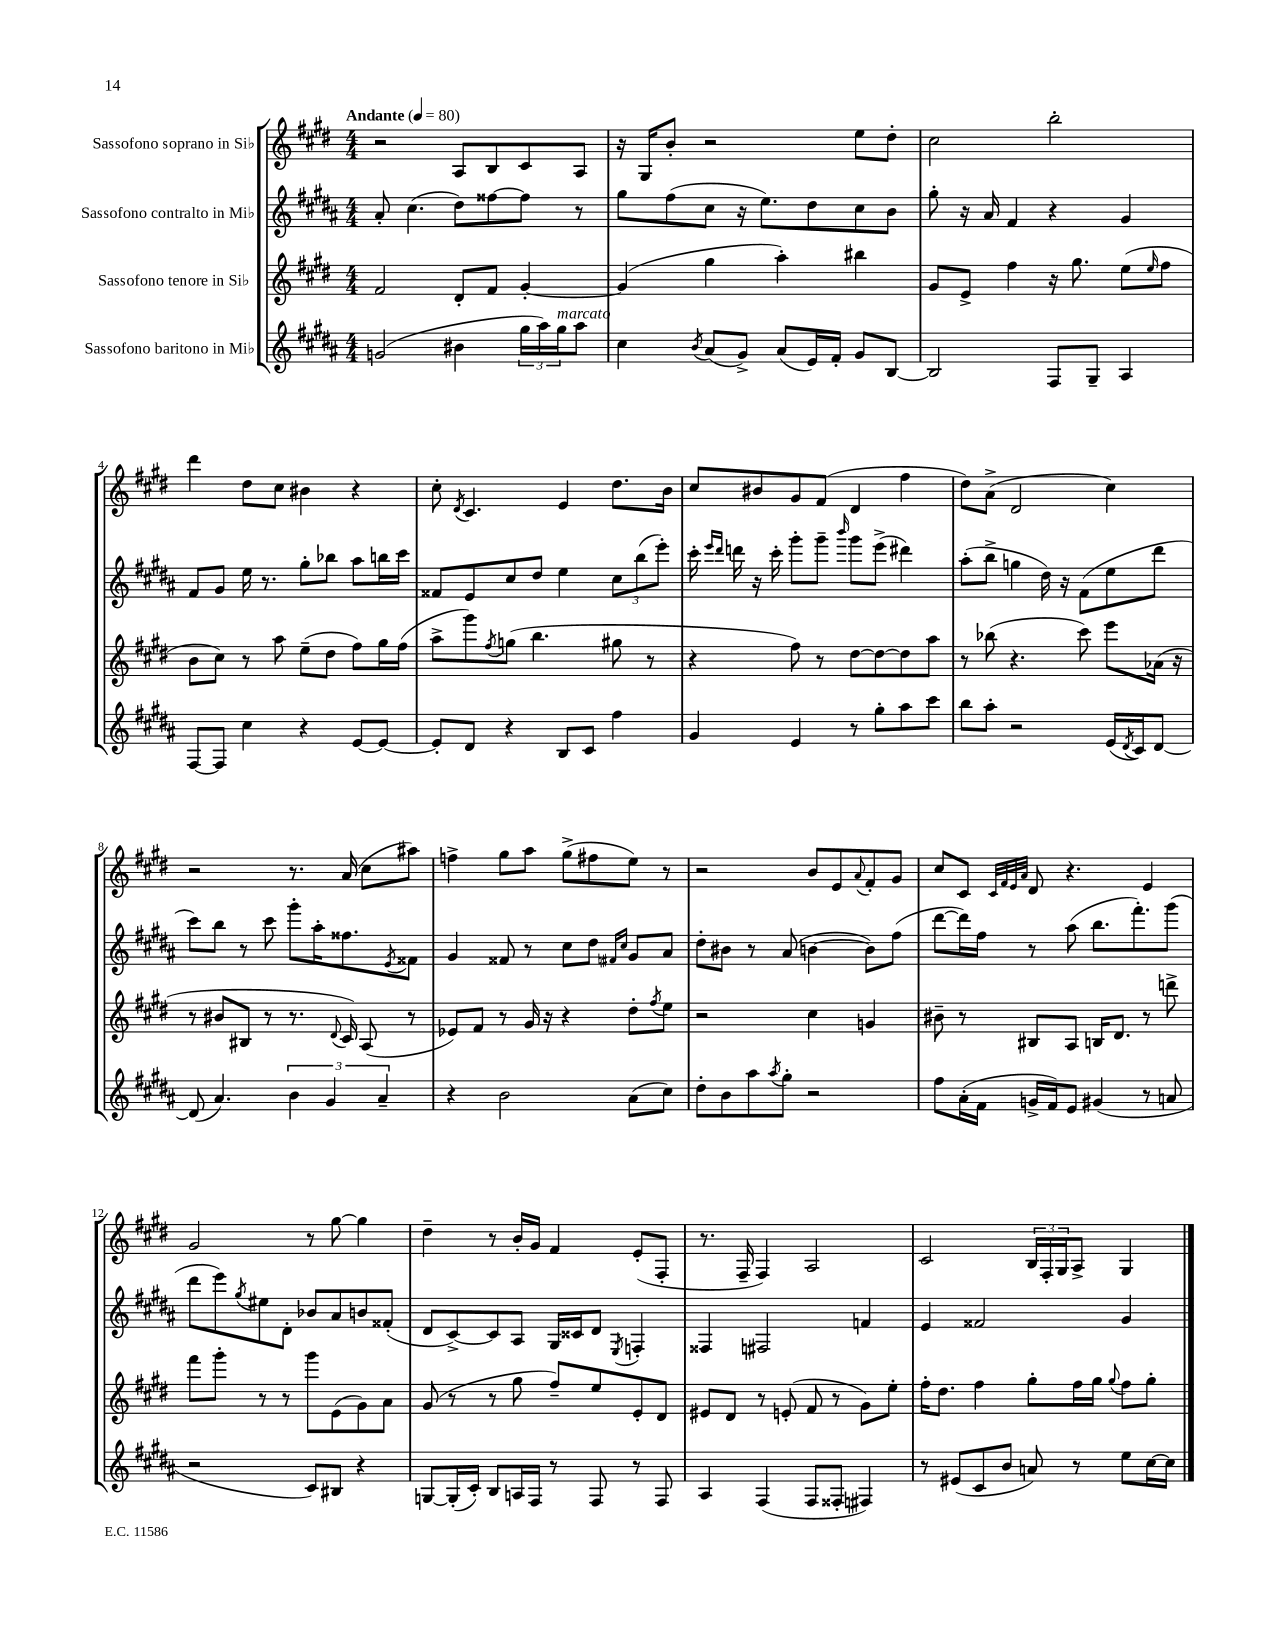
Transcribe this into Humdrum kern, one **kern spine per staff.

**kern	**kern	**kern	**kern
*staff4	*staff3	*staff2	*staff1
*clefG2	*clefG2	*clefG2	*clefG2
*k[f#c#g#d#a#]	*k[f#c#g#d#]	*k[f#c#g#d#a#]	*k[f#c#g#d#]
*M4/4	*M4/4	*M4/4	*M4/4
*MM80	*MM80	*MM80	*MM80
(2g	2f#	8a#'	2r
.	.	(4.cc#	.
4b#	8d#'	8dd#)	8A
.	8f#	[8ff##	8B
24gg#	[4g#'	8ff##]	8c#
24aa#)	.	.	.
24gg#	.	.	.
8aa#	.	8r	8A
=	=	=	=
4cc#	(4g#]	8gg#	16r
.	.	.	16G#
.	.	(8ff#	8b'
8qb	.	.	.
(8a#	4gg#	8cc#	2r
8g#^)	.	16r	.
.	.	8.ee)	.
(8a#	4aa')	.	.
16e)	.	8dd#	.
16f#'	.	.	.
8g#	4bb#	8cc#	8ee
[8B	.	8b	8dd#'
=	=	=	=
2B]	8g#	8gg#'	2cc#
.	8e^	16r	.
.	.	16a#	.
.	4ff#	4f#	.
8F#	16r	4r	2bb'
.	8.gg#	.	.
8G#~	.	.	.
4A#	(8ee	4g#	.
.	16qqee	.	.
.	8ff#	.	.
=	=	=	=
[8F#	8b	8f#	4ddd#
8F#]	8cc#)	8g#	.
4cc#	8r	16ee	8dd#
.	.	8.r	.
.	8aa	.	8cc#
4r	(8ee~	8gg#'	4b#
.	8dd#	8bb-	.
[8e	8ff#)	8aa#	4r
8e_	16gg#	16bb	.
.	(16ff#	16ccc#	.
=	=	=	=
8e']	8aa^	8f##	8cc#'
.	.	.	8qd#
8d#	8ggg#)	8e	4.c#
.	8qff#	.	.
4r	(8gg	8cc#	.
.	4.bb	8dd#	.
8B	.	4ee	4e
8c#	.	.	.
4ff#	8gg#	12cc#	8.dd#
.	.	(12bb	.
.	8r	.	.
.	.	12eee')	.
.	.	.	16b
=	=	=	=
4g#	4r	16ccc#'	8cc#
.	.	16qqeee	.
.	.	16qqddd#	.
.	.	16ddd	.
.	.	16r	8b#
.	.	16ccc#'	.
4e	8ff#)	8ggg#'	8g#
.	8r	8ggg#~	(8f#
.	.	16qqbbb	.
8r	[8dd#	8ggg#	4d#
8gg#'	8dd#_	(8eee^	.
8aa#	8dd#]	4ddd#)	4ff#
8ccc#	8aa	.	.
=	=	=	=
8bb	8r	(8aa#'	8dd#)
8aa#'	(8bb-	8bb^	(8a^
2r	4.r	4gg	2d#
.	.	16dd#)	.
.	.	16r	.
.	8ccc#)	(8f#	.
(16e	8eee	8ee	4cc#)
8qd#	.	.	.
16c#)	.	.	.
[8d#	(16a-	8ddd#	.
.	16r	.	.
=	=	=	=
(8d#]	8r	8ccc#)	2r
4.a#)	8b#	8bb	.
.	8B#	8r	.
.	8r	8ccc#	.
6b	8.r	8ggg#'	8.r
.	.	16aa#'	.
6g#	.	.	.
.	8qqd#	.	.
.	16c#)	8.ff##	(16a
.	(8A	.	8cc#
6a#~	.	.	.
.	.	8qe	.
.	8r	8f##	8aa#)
=	=	=	=
4r	8e-)	4g#	4ff^
.	8f#	.	.
2b	8r	8f##	8gg#
.	16g#	8r	8aa
.	16r	.	.
.	4r	8cc#	(8gg#^
.	.	8dd#	8ff#
.	.	16qqf#	.
.	.	16qqcc#	.
(8a#	8dd#'	8g#	8ee)
.	8qff#	.	.
8cc#)	8ee	8a#	8r
=	=	=	=
8dd#'	2r	8dd#'	2r
8b	.	8b#	.
8aa#	.	8r	.
8qaa#	.	.	.
8gg#'	.	(8a#	.
2r	4cc#	[4b	8b
.	.	.	8e
.	.	.	8qqa
.	4g	8b])	8f#'
.	.	(8ff#	8g#
=	=	=	=
8ff#	8b#~	[8ddd#	8cc#
(16a#'	8r	16ddd#])	8c#
16f#	.	16ff#	.
.	.	.	32qqc#
.	.	.	32qqf#
.	.	.	32qqe
.	.	.	32qqa
16g^	8B#	8r	8d#
16f#)	.	.	.
8e	8A	(8aa#	4.r
(4g#	16B	8.bb	.
.	8.d#	.	.
.	.	8.fff#')	.
8r	8r	.	4e
8a	8ddd^	(8ggg#	.
=	=	=	=
2r	8fff#	8ddd#	2g#
.	8ggg#'	8eee)	.
.	.	8qgg#	.
.	8r	8ee#	.
.	8r	8d#'	.
8c#)	8ggg#	8b-	8r
8B#	(8e	8a#	[8gg#
4r	8g#)	8b	4gg#]
.	8a	(8f##'	.
=	=	=	=
[8G	(8g#	8d#	4dd#~
(16G']	8r	[8c#^)	.
16c#')	.	.	.
8B	8r	8c#]	8r
16A	8gg#	8A#	16b'
16F#	.	.	16g#
8r	8ff#~)	16G#	4f#
.	.	16c##	.
8F#	8ee	8d#	.
.	.	8qE	.
8r	8e'	4F'	(8e'
8F#	8d#	.	8F#'
=	=	=	=
4A#	8e#	4F##	8.r
.	8d#	.	.
.	.	.	16F#~
(4F#	8r	2F#	4F#)
.	(8e'	.	.
8F#	8f#	.	2A
8F##'	8r	.	.
4F#)	8g#)	4f	.
.	8ee'	.	.
=	=	=	=
8r	16ff#'	4e	2c#
.	8.dd#	.	.
(8e#	.	.	.
8c#	4ff#	2f##	.
8b	.	.	.
8a)	8gg#'	.	24B
.	.	.	24F#'
.	.	.	24G#
8r	16ff#	.	8A^
.	16gg#	.	.
.	8qqgg#	.	.
8ee	8ff#	4g#	4G#
[16cc#	8gg#'	.	.
16cc#]	.	.	.
==	==	==	==
*-	*-	*-	*-
